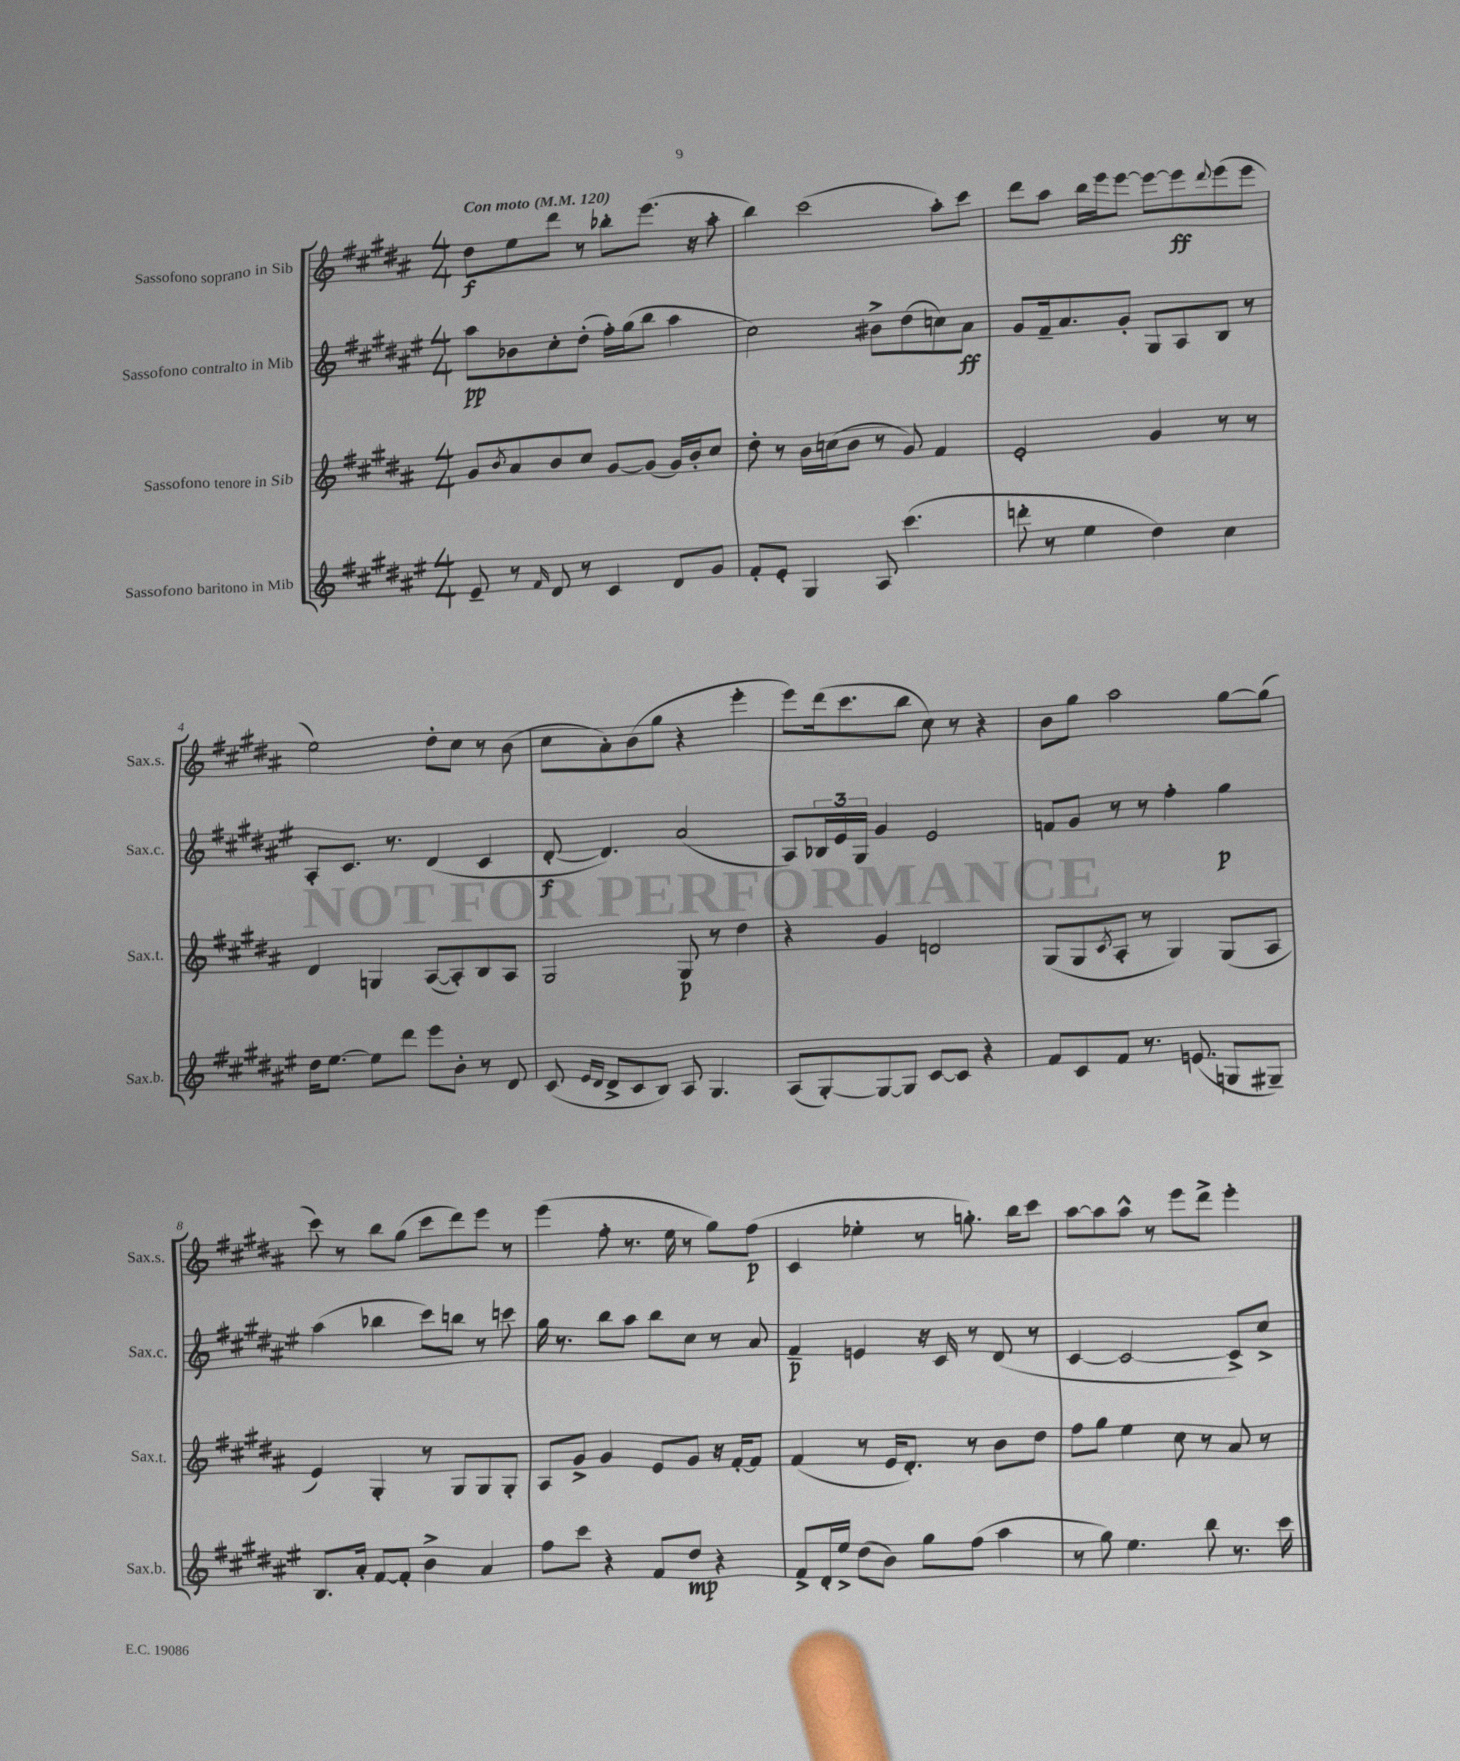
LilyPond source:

<<
\new StaffGroup <<
\new Staff = "s0" \with { instrumentName = "Sassofono soprano in Sib" shortInstrumentName = "Sax.s." } {
    \clef treble \key b \major \numericTimeSignature \time 4/4 \tempo "Con moto" 4 = 120
    dis''8\f e''8 dis'''8 r8 bes''8-. e'''8.( r16 ais''8-. |
    b''4) cis'''2( ais''8-.) cis'''8 |
    dis'''8 ais''8 b''16 e'''16 e'''8~ e'''8~ e'''8\ff \appoggiatura { dis'''8 } e'''8( e'''8 |
    e''2) dis''8-. cis''8 r8 b'8( |
    cis''8 ais'8-.) b'8( gis''8 r4 e'''4-. |
    e'''8) dis'''16( cis'''8. b''8 cis''8) r8 r4 |
    b'8 gis''8 ais''2 gis''8~ gis''8( |
    cis'''8) r8 b''8 gis''8( cis'''8 dis'''8) e'''8 r8 |
    e'''4( fis''8-. r8. e''16 r8 gis''8) fis''8\p( |
    cis'4 ees''4-. r8 g''8.-.) b''16 cis'''8 |
    ais''8~ ais''8 ais''8-^ r8 e'''8 dis'''8-> e'''4-. \bar "|." |
}
\new Staff = "s1" \with { instrumentName = "Sassofono contralto in Mib" shortInstrumentName = "Sax.c." } {
    \clef treble \key fis \major \numericTimeSignature \time 4/4
    ais''8\pp bes'8 cis''8-. dis''8-.( fis''16-.) gis''16( b''8 ais''4 |
    cis''2) bis'8-> dis''8( c''8) ais'8\ff |
    gis'8 fis'16-- ais'8. gis'8-. gis8 ais8 b8 r8 |
    ais8-. cis'8. r8. dis'4( cis'4 |
    dis'8~-.\f dis'4.) ais'2( |
    ais8) \tuplet 3/2 { bes16 eis'16 gis16 } gis'4 eis'2 |
    f'8 gis'8 r8 r8 fis''4-. gis''4\p |
    ais''4( bes''4 cis'''8) b''8 r8 c'''8 |
    gis''16 r8. b''8 ais''8 b''8 cis''8 r8 ais'8 |
    fis'4--\p e'4 r16 cis'16 r8 dis'8( r8 |
    cis'4~ cis'2~ cis'8->) cis''8-> \bar "|." |
}
\new Staff = "s2" \with { instrumentName = "Sassofono tenore in Sib" shortInstrumentName = "Sax.t." } {
    \clef treble \key b \major \numericTimeSignature \time 4/4
    gis'8 \acciaccatura { b'8 } ais'8 b'8 cis''8 gis'8~ gis'8( gis'16) b'16-. cis''8 |
    dis''8-. r8 b'16 c''16( b'8 r8 gis'8) fis'4 |
    e'2-. gis'4 r8 r8 |
    dis'4 g4 ais8~( ais8-.) b8 ais8 |
    gis2 gis8\p r8 dis''4 |
    r4 gis'4 d'2 |
    gis8( gis8 \acciaccatura { cis'8 } ais8-. r8 gis4) gis8( ais8 |
    e'4) gis4-. r8 gis8 gis8 gis8-. |
    ais8 gis'8-> gis'4 e'8 gis'8 r16 fis'16~-. fis'8 |
    fis'4( r8 e'16 dis'8.-.) r8 b'8 dis''8 |
    fis''8 gis''8 e''4 cis''8 r8 ais'8 r8 \bar "|." |
}
\new Staff = "s3" \with { instrumentName = "Sassofono baritono in Mib" shortInstrumentName = "Sax.b." } {
    \clef treble \key fis \major \numericTimeSignature \time 4/4
    eis'8-- r8 \grace { fis'16 } dis'8 r8 cis'4 dis'8 gis'8 |
    fis'8-. eis'8-. gis4 ais8 cis'''4.( |
    d'''8-. r8 eis''4 dis''4) cis''4 |
    dis''16 eis''8.~ eis''8 dis'''8 eis'''8 b'8-. r8 dis'8 |
    cis'8( \grace { eis'16 dis'16 } dis'8-> cis'8 b8) ais8 gis4. |
    ais8( gis8~-.) gis8~ gis8 cis'8~ cis'8 r4 |
    fis'8 cis'8 fis'8 r8. e'8.( g8 gis8--) |
    b8. ais'16-. fis'8~ fis'8-. b'4-> ais'4 |
    fis''8 cis'''8 r4 fis'8 dis''8\mp r4 |
    fis'8-> dis'16-. eis''16-> dis''8( b'8) gis''8 fis''8( ais''4 |
    r8 gis''8) eis''4. b''8 r8. cis'''16 \bar "|." |
}
>>
>>
